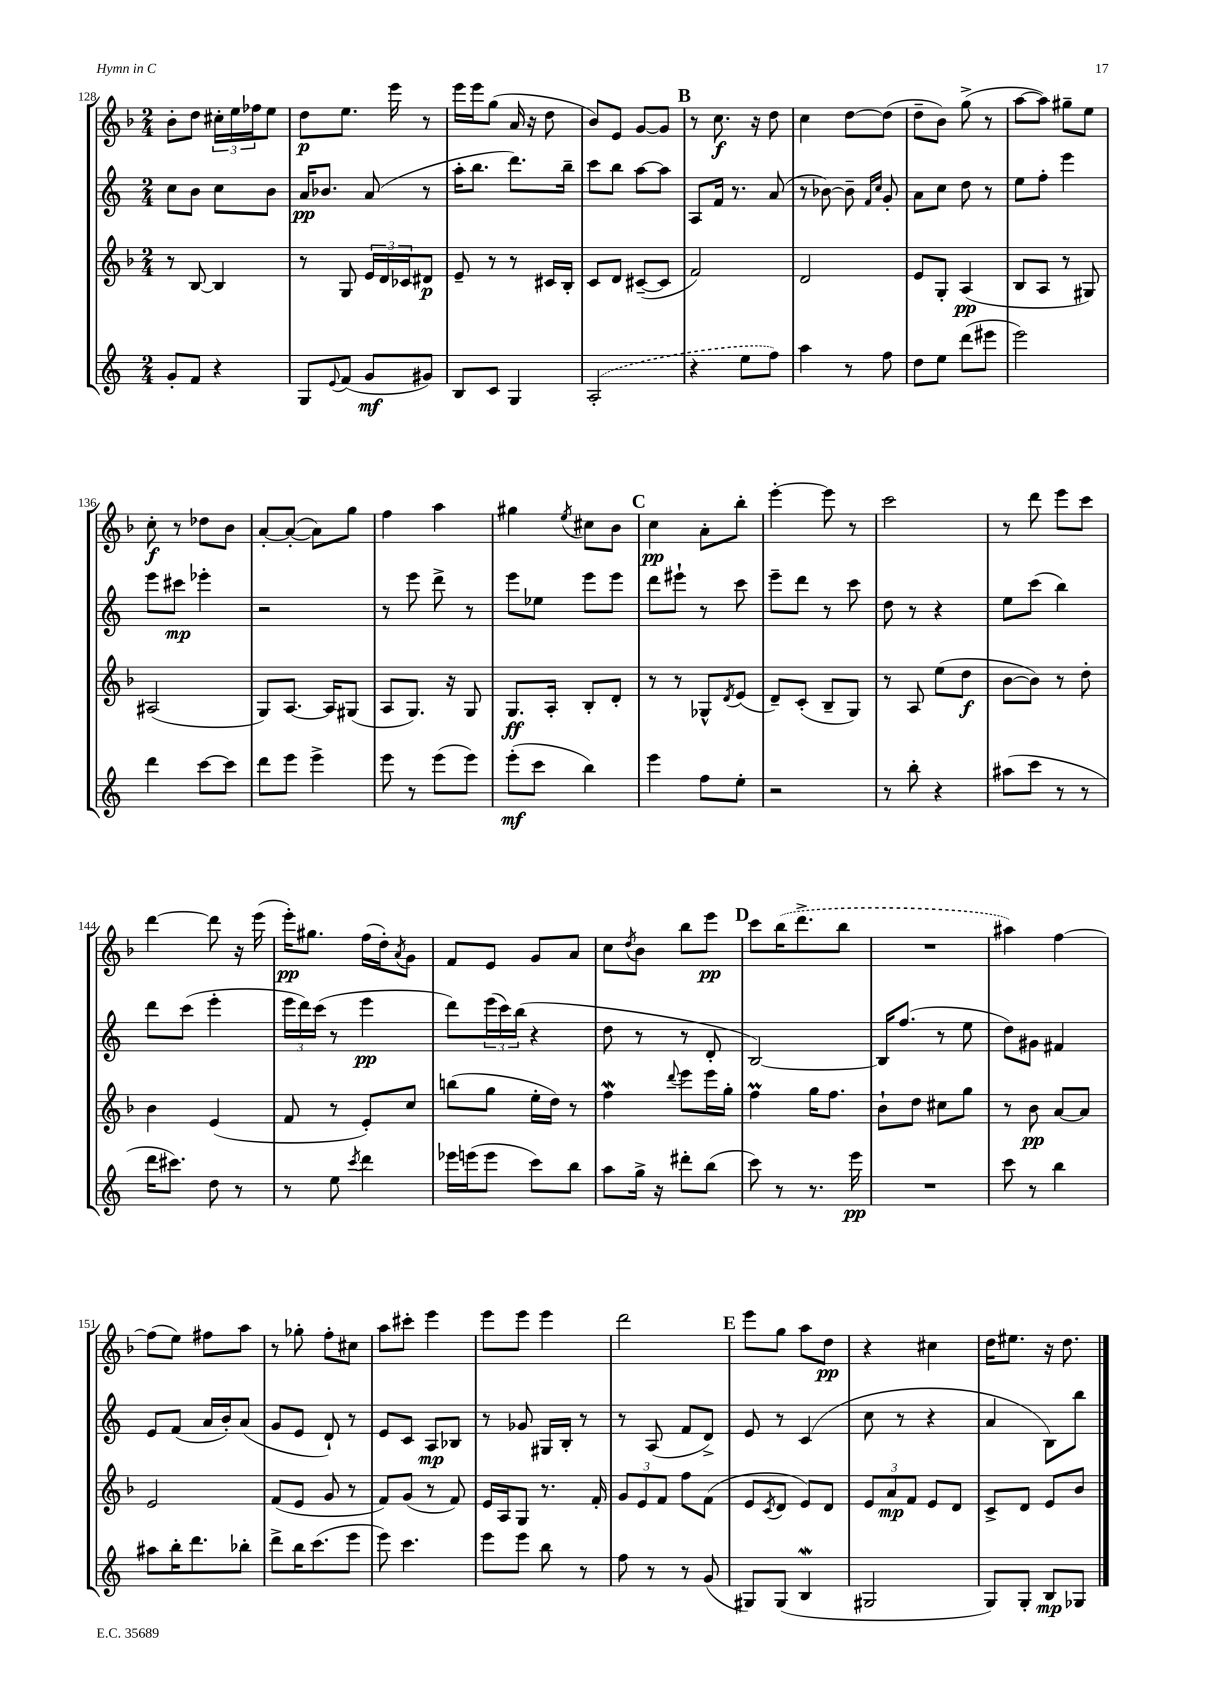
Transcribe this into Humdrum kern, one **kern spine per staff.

**kern	**dynam	**kern	**dynam	**kern	**dynam	**kern	**dynam
*part4	*part4	*part3	*part3	*part2	*part2	*part1	*part1
*staff4	*staff4	*staff3	*staff3	*staff2	*staff2	*staff1	*staff1
*clefG2	*	*clefG2	*	*clefG2	*	*clefG2	*
*k[]	*	*k[b-]	*	*k[]	*	*k[b-]	*
*M2/4	*	*M2/4	*	*M2/4	*	*M2/4	*
=128	=128	=128	=128	=128	=128	=128	=128
8g'/L	.	8r	.	8cc\L	.	8b-'\L	.
8f/J	.	[8B-/	.	8b\J	.	8dd\J	.
4r	.	4B-/]	.	8cc\L	.	24cc#X'\LL	.
.	.	.	.	.	.	24ee\	.
.	.	.	.	.	.	24ff-X\J	.
.	.	.	.	8b\J	.	8ee\J	.
=129	=129	=129	=129	=129	=129	=129	=129
8G/L	.	8r	.	16a/KL	pp	8dd\L	p
.	.	.	.	8.b-X/J	.	.	.
8qqe/	.	.	.	.	.	.	.
(8f/J	.	8G/	.	.	.	8.ee\J	.
8g/L	mf	24e/LL	.	(8a/	.	.	.
.	.	24d/	.	.	.	.	.
.	.	.	.	.	.	16eee\	.
.	.	24c-X/J	.	.	.	.	.
8g#X/J)	.	8d#X/J	p	8r	.	8r	.
=130	=130	=130	=130	=130	=130	=130	=130
8B/L	.	8e~/	.	16aa'\KL	.	16eee\LL	.
.	.	.	.	8.bb\J	.	16eee\J	.
8c/J	.	8r	.	.	.	(8gg\J	.
4G/	.	8r	.	8.ddd\L)	.	16a/	.
.	.	.	.	.	.	16r	.
.	.	16c#X/LL	.	.	.	8dd\	.
.	.	16B-'/JJ	.	16bb~\Jk	.	.	.
=131	=131	=131	=131	=131	=131	=131	=131
(2A'/	.	8c/L	.	8ccc\L	.	8b-/L)	.
.	.	8d/J	.	8bb\J	.	8e/J	.
.	.	([8c#X~/L	.	[8aa\L	.	[8g/L	.
.	.	8c#/J]	.	8aa\J]	.	8g/J]	.
!!LO:REH:place=s1:t=B
=132	=132	=132	=132	=132	=132	=132	=132
4r	.	2f/)	.	8A/L	.	8r	.
.	.	.	.	16f/Jk	.	8.cc\	f
.	.	.	.	8.r	.	.	.
8ee\L	.	.	.	.	.	.	.
.	.	.	.	.	.	16r	.
8ff\J)	.	.	.	(8a/	.	8dd\	.
=133	=133	=133	=133	=133	=133	=133	=133
4aa\	.	2d/	.	8r	.	4cc\	.
.	.	.	.	[8b-X\)	.	.	.
8r	.	.	.	8b-~\]	.	[8dd\L	.
.	.	.	.	16qqf/LL	.	.	.
.	.	.	.	16qqcc/JJ	.	.	.
8ff\	.	.	.	8g'/	.	(8dd\J]	.
=134	=134	=134	=134	=134	=134	=134	=134
8dd\L	.	8e/L	.	8a\L	.	8dd~\L	.
8ee\J	.	8G'/J	.	8cc\J	.	8b-\J)	.
(8ddd\L	.	(4A/	pp	8dd\	.	(8gg^\	.
8eee#X\J	.	.	.	8r	.	8r	.
=135	=135	=135	=135	=135	=135	=135	=135
2eee\)	.	8B-/L	.	8ee\L	.	[8aa\L	.
.	.	8A/J	.	8ff'\J	.	8aa\J])	.
.	.	8r	.	4eee\	.	8gg#X~\L	.
.	.	8G#X/)	.	.	.	8ee\J	.
!!LO:LB:g=z
=136	=136	=136	=136	=136	=136	=136	=136
4ddd\	.	(2A#X/	.	8eee\L	.	8cc'\	f
.	.	.	.	8ccc#X\J	mp	8r	.
[8ccc\L	.	.	.	4eee-X'\	.	8dd-X\L	.
8ccc\J]	.	.	.	.	.	8b-\J	.
=137	=137	=137	=137	=137	=137	=137	=137
8ddd\L	.	8G/L)	.	2r	.	[8a'/L	.
8eee\J	.	[8.A/J	.	.	.	(8a'/J_	.
4eee^\	.	.	.	.	.	8a\L])	.
.	.	16A/KL]	.	.	.	.	.
.	.	(8G#X/J	.	.	.	8gg\J	.
=138	=138	=138	=138	=138	=138	=138	=138
8eee\	.	8A/L	.	8r	.	4ff\	.
8r	.	8.G/J)	.	8eee\	.	.	.
(8eee\L	.	.	.	8ddd^\	.	4aa\	.
.	.	16r	.	.	.	.	.
8eee\J)	.	8G/	.	8r	.	.	.
=139	=139	=139	=139	=139	=139	=139	=139
(8eee'\L	mf	8.G/L	ff	8eee\L	.	4gg#X\	.
8ccc\J	.	.	.	8ee-X\J	.	.	.
.	.	16A'/Jk	.	.	.	.	.
.	.	.	.	.	.	8qee/	.
4bb\)	.	8B-'/L	.	8eee\L	.	8cc#X\L	.
.	.	8d'/J	.	8eee\J	.	8b-\J	.
!!LO:REH:place=s1:t=C
=140	=140	=140	=140	=140	=140	=140	=140
4eee\	.	8r	.	8ddd\L	.	4cc\	pp
.	.	8r	.	8eee#X`\J	.	.	.
8ff\L	.	8G-X^^/L	.	8r	.	8a'\L	.
.	.	8qd/	.	.	.	.	.
8ee'\J	.	(8e/J	.	8ccc\	.	8bb-'\J	.
=141	=141	=141	=141	=141	=141	=141	=141
2r	.	8d~/L)	.	8eee~\L	.	[4eee'\	.
.	.	(8c'/J	.	8ddd\J	.	.	.
.	.	8B-~/L	.	8r	.	8eee\]	.
.	.	8G/J)	.	8ccc\	.	8r	.
=142	=142	=142	=142	=142	=142	=142	=142
8r	.	8r	.	8dd\	.	2ccc\	.
8bb'\	.	8A/	.	8r	.	.	.
4r	.	(8ee\L	.	4r	.	.	.
.	.	8dd\J	f	.	.	.	.
=143	=143	=143	=143	=143	=143	=143	=143
(8aa#X\L	.	[8b-\L	.	8ee\L	.	8r	.
8ccc\J	.	8b-\J])	.	(8ccc\J	.	8ddd\	.
8r	.	8r	.	4bb\)	.	8eee\L	.
8r	.	8dd'\	.	.	.	8ccc\J	.
!!LO:LB:g=z
=144	=144	=144	=144	=144	=144	=144	=144
16ddd\KL	.	4b-\	.	8ddd\L	.	[4ddd\	.
8.ccc#X\J)	.	.	.	.	.	.	.
.	.	.	.	(8ccc\J	.	.	.
8dd\	.	(4e/	.	4eee'\	.	8ddd\]	.
8r	.	.	.	.	.	16r	.
.	.	.	.	.	.	(16eee\	.
=145	=145	=145	=145	=145	=145	=145	=145
8r	.	8f/	.	24eee\LL	.	16eee'\KL)	pp
.	.	.	.	24ddd\)	.	.	.
.	.	.	.	.	.	8.gg#X\J	.
.	.	.	.	(24ccc\JJ	.	.	.
8ee\	.	8r	.	8r	.	.	.
8qccc/	.	.	.	.	.	.	.
4ddd\	.	8e'/L)	.	4eee\	pp	(16ff\LL	.
.	.	.	.	.	.	16dd'\J)	.
.	.	.	.	.	.	8qa/	.
.	.	8cc/J	.	.	.	8g\J	.
=146	=146	=146	=146	=146	=146	=146	=146
16eee-X\LL	.	(8bbn\L	.	8ddd\L)	.	8f/L	.
(16eeen\J	.	.	.	.	.	.	.
8eee\J	.	8gg\J	.	(24eee\L	.	8e/J	.
.	.	.	.	24ccc\)	.	.	.
.	.	.	.	(24bb\JJ	.	.	.
8ccc\L)	.	16ee'\LL	.	4r	.	8g/L	.
.	.	16dd\JJ)	.	.	.	.	.
8bb\J	.	8r	.	.	.	8a/J	.
=147	=147	=147	=147	=147	=147	=147	=147
8aa\L	.	4ffw\	.	8dd\	.	8cc\L	.
.	.	.	.	.	.	8qdd/	.
16gg^\Jk	.	.	.	8r	.	8b-\J	.
16r	.	.	.	.	.	.	.
.	.	8qqddd/	.	.	.	.	.
8ddd#X'\L	.	8eee\L	.	8r	.	8bb-\L	.
(8bb\J	.	16eee\L	.	8d'/	.	8eee\J	pp
.	.	16gg'\JJ	.	.	.	.	.
!!LO:REH:place=s1:t=D
=148	=148	=148	=148	=148	=148	=148	=148
8ccc\)	.	4ffM\	.	[2B/)	.	8ccc\L	.
8r	.	.	.	.	.	(16bb-\K	.
.	.	.	.	.	.	8.ddd^\	.
8.r	.	16gg\KL	.	.	.	.	.
.	.	8.ff\J	.	.	.	.	.
.	.	.	.	.	.	8bb-\J	.
16eee\	pp	.	.	.	.	.	.
=149	=149	=149	=149	=149	=149	=149	=149
2r	.	8b-`\L	.	16B/KL]	.	2r	.
.	.	.	.	(8.ff/J	.	.	.
.	.	8dd\J	.	.	.	.	.
.	.	8cc#X\L	.	8r	.	.	.
.	.	8gg\J	.	8ee\	.	.	.
=150	=150	=150	=150	=150	=150	=150	=150
8ccc\	.	8r	.	8dd\L)	.	4aa#X\)	.
8r	.	8b-\	pp	8g#X\J	.	.	.
4bb\	.	[8a/L	.	4f#X/	.	[4ff\	.
.	.	8a/J]	.	.	.	.	.
!!LO:LB:g=z
=151	=151	=151	=151	=151	=151	=151	=151
8aa#X\L	.	2e/	.	8e/L	.	(8ff\L]	.
16bb'\K	.	.	.	(8f/J	.	8ee\J)	.
8.ddd\	.	.	.	.	.	.	.
.	.	.	.	16a/LL	.	8ff#X\L	.
.	.	.	.	16b'/J)	.	.	.
8bb-X'\J	.	.	.	(8a/J	.	8aa\J	.
=152	=152	=152	=152	=152	=152	=152	=152
8ddd^\L	.	(8f/L	.	8g/L	.	8r	.
16bb\K	.	8e/J	.	8e/J	.	8gg-X'\	.
(8.ccc\	.	.	.	.	.	.	.
.	.	8g/	.	8d`/)	.	8ff'\L	.
8eee\J	.	8r	.	8r	.	8cc#X\J	.
=153	=153	=153	=153	=153	=153	=153	=153
8eee\)	.	8f/L)	.	8e/L	.	8aa\L	.
4.ccc\	.	(8g/J	.	8c/J	.	8ccc#X'\J	.
.	.	8r	.	8A/L	mp	4eee\	.
.	.	8f/)	.	8B-X/J	.	.	.
=154	=154	=154	=154	=154	=154	=154	=154
8eee\L	.	16e/LL	.	8r	.	8eee\L	.
.	.	16A/J	.	.	.	.	.
8eee\J	.	8G/J	.	8g-X/	.	8eee\J	.
8bb\	.	8.r	.	16G#X/LL	.	4eee\	.
.	.	.	.	16B'/JJ	.	.	.
8r	.	.	.	8r	.	.	.
.	.	16f'/	.	.	.	.	.
=155	=155	=155	=155	=155	=155	=155	=155
8ff\	.	12g/L	.	8r	.	2ddd\	.
.	.	12e/	.	.	.	.	.
8r	.	.	.	(8A/	.	.	.
.	.	12f/J	.	.	.	.	.
8r	.	8ff\L	.	8f/L	.	.	.
(8g/	.	(8f\J	.	8d^/J)	.	.	.
!!LO:REH:place=s1:t=E
=156	=156	=156	=156	=156	=156	=156	=156
8G#X/L)	.	8e/L	.	8e/	.	8eee\L	.
.	.	8qc/	.	.	.	.	.
(8G#/J	.	8d/J	.	8r	.	8gg\J	.
4BW/	.	8e/L)	.	(4c/	.	8aa\L	.
.	.	8d/J	.	.	.	8dd\J	pp
=157	=157	=157	=157	=157	=157	=157	=157
2G#X/	.	12e/L	.	8cc\	.	4r	.
.	.	12a/	mp	.	.	.	.
.	.	.	.	8r	.	.	.
.	.	12f/J	.	.	.	.	.
.	.	8e/L	.	4r	.	4cc#X\	.
.	.	8d/J	.	.	.	.	.
=158	=158	=158	=158	=158	=158	=158	=158
8G/L)	.	8c^/L	.	4a/	.	16dd\KL	.
.	.	.	.	.	.	8.ee#X\J	.
8G'/J	.	8d/J	.	.	.	.	.
8B/L	mp	8e/L	.	8B\L)	.	16r	.
.	.	.	.	.	.	8.dd\	.
8G-X/J	.	8b-/J	.	8bb\J	.	.	.
==	==	==	==	==	==	==	==
*-	*-	*-	*-	*-	*-	*-	*-
